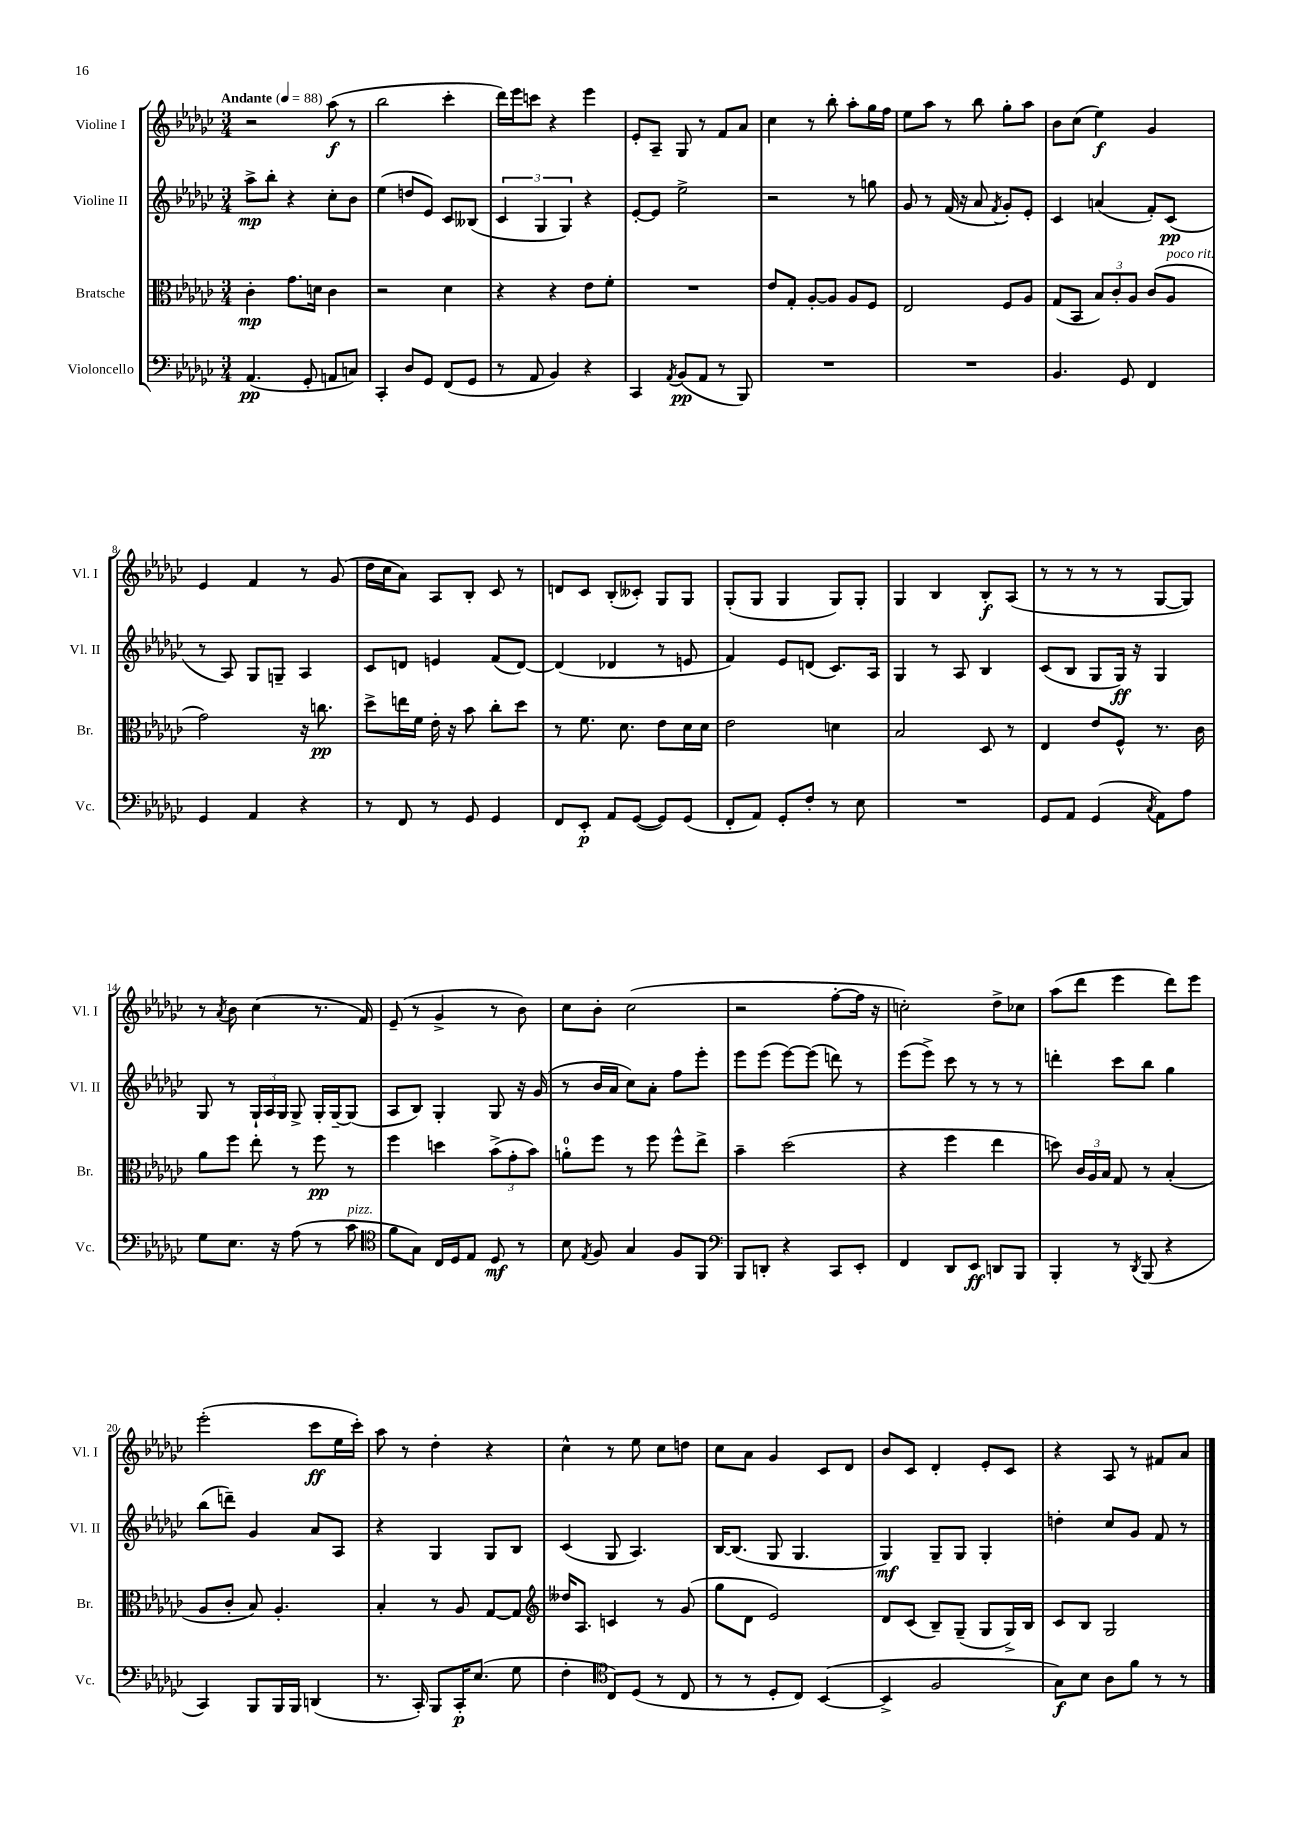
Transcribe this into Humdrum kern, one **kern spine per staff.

**kern	**kern	**kern	**kern
*staff4	*staff3	*staff2	*staff1
*clefF4	*clefC3	*clefG2	*clefG2
*k[b-e-a-d-g-c-]	*k[b-e-a-d-g-c-]	*k[b-e-a-d-g-c-]	*k[b-e-a-d-g-c-]
*M3/4	*M3/4	*M3/4	*M3/4
*MM88	*MM88	*MM88	*MM88
(4.AA-/	4c-'\	8aa-^\L	2r
.	.	8bb-'\J	.
.	8.g-\L	4r	.
8GG-'/	.	.	.
.	16d\Jk	.	.
8AA/L	4c-\	8cc-'\L	(8aa-\
8C/J)	.	8b-\J	8r
=	=	=	=
4CC-'/	2r	(4ee-\	2bb-\
8D-/L	.	8dd/L	.
8GG-/J	.	8e-/J)	.
(8FF/L	4d-\	8c-/L	4ccc-'\
8GG-/J	.	(8B--/J	.
=	=	=	=
8r	4r	6c-/	16ddd-\LL)
.	.	.	16eee-\J
8AA-/	.	.	8ccc\J
.	.	6G-/	.
4BB-/)	4r	.	4r
.	.	6G-/)	.
4r	8e-\L	4r	4eee-\
.	8f'\J	.	.
=	=	=	=
4CC-/	2.r	[8e-'/L	8e-'/L
.	.	8e-/]J	8A-~/J
8qAA-/	.	.	.
(8BB-/L	.	2ee-^\	8G-/
8AA-/J	.	.	8r
8r	.	.	8f/L
8BBB-/)	.	.	8a-/J
=	=	=	=
2.r	8e-/L	2r	4cc-\
.	8G-'/J	.	.
.	[8A-'/L	.	8r
.	8A-/]J	.	8bb-'\
.	8A-/L	8r	8aa-'\L
.	8F/J	8gg\	16gg-\L
.	.	.	16ff\JJ
=	=	=	=
2.r	2E-/	8g-/	8ee-\L
.	.	8r	8aa-\J
.	.	(16f/	8r
.	.	16r	.
.	.	8a-/	8bb-\
.	.	8qf/	.
.	8F/L	8g-'/L)	8gg-'\L
.	8A-/J	8e-'/J	8aa-\J
=	=	=	=
4.BB-/	(8G-/L	4c-/	8b-\L
.	8BB-/J	.	(8cc-\J
.	12B-/L)	(4a/	4ee-\)
.	12c-'/	.	.
8GG-/	.	.	.
.	12A-/J	.	.
4FF/	(8c-/L	8f'/L)	4g-/
.	8A-/J	(8c-/J	.
=	=	=	=
4GG-/	2g-\)	8r	4e-/
.	.	8A-/)	.
4AA-/	.	8G-/L	4f/
.	.	8G~/J	.
4r	16r	4A-/	8r
.	8.cc\	.	.
.	.	.	(8g-/
=	=	=	=
8r	8dd-^\L	8c-/L	16dd-\LL
.	.	.	16cc-\J
8FF/	16ee\L	8d/J	8a-\J)
.	16f\JJ	.	.
8r	16e-'\	4e/	8A-/L
.	16r	.	.
8GG-/	8b-\	.	8B-'/J
4GG-/	8cc-'\L	(8f/L	8c-/
.	8dd-\J	[8d/J)	8r
=	=	=	=
8FF/L	8r	(4d/]	8d/L
8EE-'/J	8.f\	.	8c-/J
8AA-/L	.	4d-/	(8B-'/L
.	8.d-\	.	.
([8GG-/J	.	.	8c--'/J)
8GG-/]L)	8e-\L	8r	8G-/L
(8GG-/J	16d-\L	8e/	8G-/J
.	16d-\JJ	.	.
=	=	=	=
8FF'/L	2e-\	4f/)	(8G-'/L
8AA-/J)	.	.	8G-/J
8GG-'/L	.	8e-/L	4G-/
8F'/J	.	(8d/J	.
8r	4d\	8.c-/L)	8G-/L)
8E-\	.	.	8G-'/J
.	.	16A-/Jk	.
=	=	=	=
2.r	2B-/	4G-/	4G-/
.	.	8r	4B-/
.	.	8A-/	.
.	8D-/	4B-/	8B-'/L
.	8r	.	(8A-/J
=	=	=	=
8GG-/L	4E-/	(8c-/L	8r
8AA-/J	.	8B-/J	8r
(4GG-/	8e-/L	8G-/L	8r
.	8F^^/J	16G-/Jk)	8r
.	.	16r	.
8qC-/	.	.	.
8AA-\L)	8.r	4G-/	[8G-/L
8A-\J	.	.	8G-/]J)
.	16c-\	.	.
=	=	=	=
8G-\L	8a-\L	8G-/	8r
.	.	.	8qa-/
8.E-\J	8ff\J	8r	8b-\
.	8ee-'\	24G-`/LL	(4cc-\
.	.	24A-/	.
16r	.	.	.
.	.	24G-/JJ	.
(8A-\	8r	8G-^/	.
8r	8ff\	16G-'/LL	8.r
.	.	[16G-~/J	.
8c-\	8r	(8G-/]J	.
.	.	.	16f/)
=	=	=	=
*clefC4	*	*	*
8f\L	4ff\	8A-/L	(8e-~/
8G-\J)	.	8B-/J)	8r
16C-/LL	4dd\	4G-'/	4g-^/
16D-/J	.	.	.
8E-/J	.	.	.
8D-/	(12b-^\L	8G-/	8r
.	12g-'\	.	.
8r	.	16r	8b-\)
.	12b-\J)	.	.
.	.	(16g-/	.
=	=	=	=
8B-\	8a'\L	8r	8cc-\L
8qE-/	.	.	.
8F/	8ff\J	16b-/LL	8b-'\J
.	.	16a-/JJ	.
4G-/	8r	8cc-\L)	(2cc-\
.	8ff\	8a-'\J	.
8F/L	8ff^^\L	8ff\L	.
8FF/J	8ee-^\J	8eee-'\J	.
=	=	=	=
*clefF4	*	*	*
8BBB-/L	4b-~\	8eee-\L	2r
8DD'/J	.	(8eee-\J	.
4r	(2dd-\	[8eee-\L)	.
.	.	(8eee-\]J	.
8CC-/L	.	8ddd\)	[8ff'\L
8EE-'/J	.	8r	16ff\]Jk
.	.	.	16r
=	=	=	=
4FF/	4r	(8eee-\L	2cc'\)
.	.	8eee-^\J)	.
8DD-/L	4ff\	8ccc-\	.
8EE-/J	.	8r	.
8DD/L	4ee-\	8r	8dd-^\L
8BBB-/J	.	8r	8cc-\J
=	=	=	=
4BBB-'/	8dd\)	4ddd'\	(8aa-\L
.	24c-/LL	.	8ddd-\J
.	24A-/	.	.
.	24B-/JJ	.	.
8r	8G-/	8ccc-\L	4eee-\
8qDD-/	.	.	.
(8BBB-/	8r	8bb-\J	.
4r	(4B-'/	4gg-\	8ddd-\L)
.	.	.	8eee-\J
=	=	=	=
4CC-/)	8A-/L	(8bb-\L	(2eee-'\
.	8c-'/J	8ddd~\J)	.
8BBB-/L	8B-/)	4g-/	.
16BBB-/L	4.A-'/	.	.
16BBB-/JJ	.	.	.
(4DD/	.	8a-/L	8ccc-\L
.	.	8A-/J	16ee-\L
.	.	.	16ccc-'\JJ)
=	=	=	=
8.r	4B-'/	4r	8aa-\
.	.	.	8r
16CC-'/)	.	.	.
8BBB-/L	8r	4G-/	4dd-'\
16CC-'/K	8A-/	.	.
(8.E-/J	.	.	.
.	[8G-/L	8G-/L	4r
8G-\	8G-/]J	8B-/J	.
=	=	=	=
*	*clefG2	*	*
4F'\	16dd--/LK	(4c-/	4cc-^^\
.	8.A-/J	.	.
*clefC4	*	*	*
8C-/L)	4c/	8G-/	8r
(8D-/J	.	4.A-/)	8ee-\
8r	8r	.	8cc-\L
8C-/	(8g-/	.	8dd\J
=	=	=	=
8r	8gg-\L	[16B-/LK	8cc-\L
.	.	(8.B-/]J	.
8r	8d-\J	.	8a-\J
8D-'/L	2e-/)	8G-/	4g-/
8C-/J)	.	4.G-/	.
([4BB-/	.	.	8c-/L
.	.	.	8d-/J
=	=	=	=
4BB-^/]	8d-/L	4G-/)	8b-/L
.	(8c-/J	.	8c-/J
2F/	8B-~/L)	8G-~/L	4d-'/
.	(8G-~/J	8G-/J	.
.	8G-/L	4G-'/	8e-'/L
.	16G-^/L)	.	8c-/J
.	16B-/JJ	.	.
=	=	=	=
8G-\L)	8c-/L	4dd'\	4r
8B-\J	8B-/J	.	.
8A-\L	2G-/	8cc-/L	8A-/
8f\J	.	8g-/J	8r
8r	.	8f/	8f#/L
8r	.	8r	8a-/J
==	==	==	==
*-	*-	*-	*-
